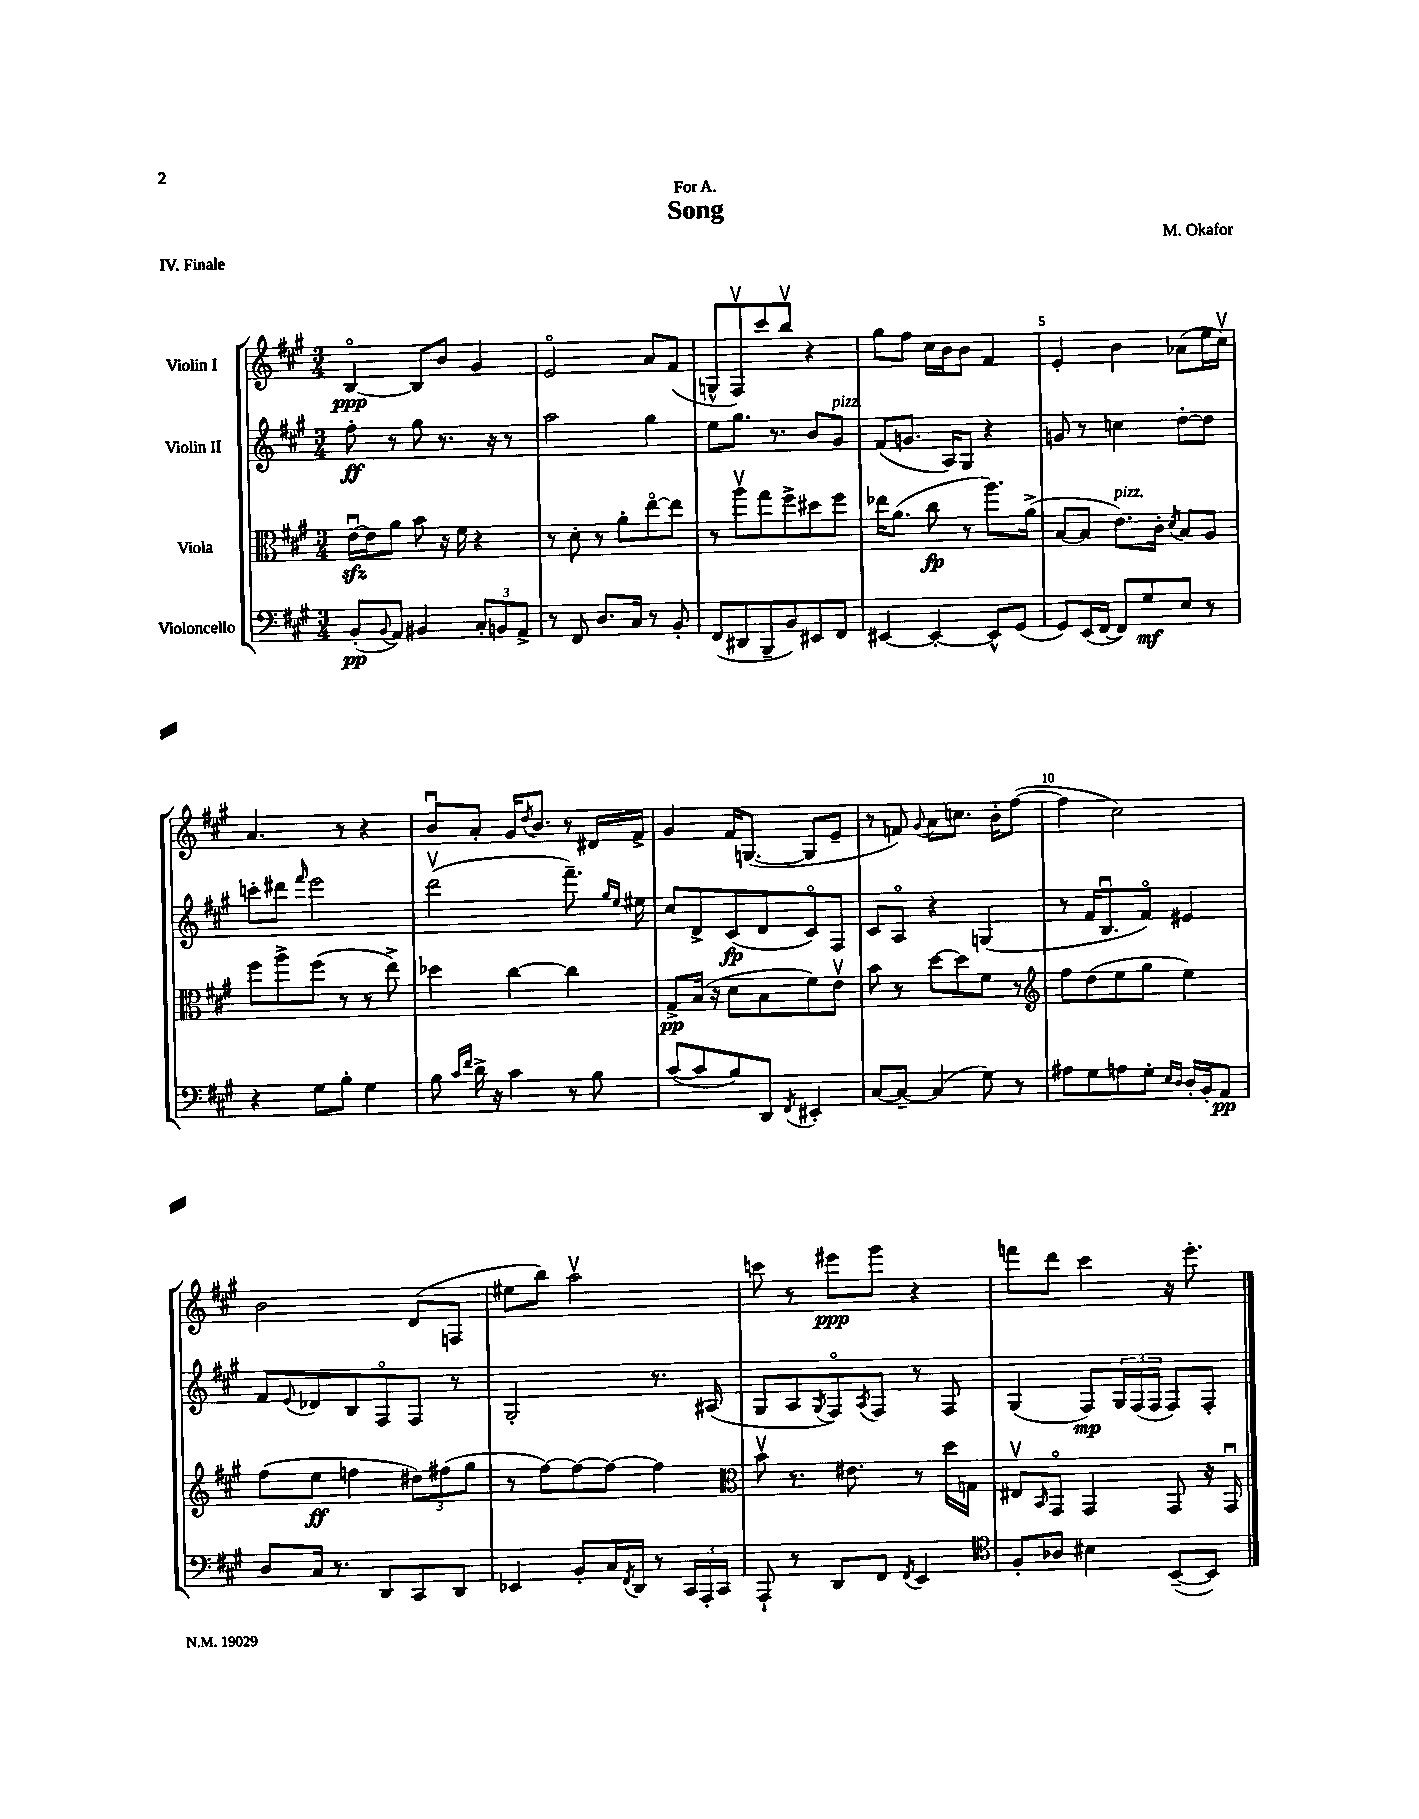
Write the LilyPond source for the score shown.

\header { title = "Song" composer = "M. Okafor" dedication = "For A." piece = "IV. Finale" }
<<
\new StaffGroup <<
\new Staff = "s0" \with { instrumentName = "Violin I" } {
    \clef treble \key a \major \numericTimeSignature \time 3/4
    b4~\flageolet\ppp b8 b'8 gis'4 |
    e'2\flageolet a'8 fis'8( |
    g8-^ fis8\upbow) cis'''8 b''8\upbow r4 |
    gis''8 fis''8 cis''16 b'16 b'8 fis'4 |
    e'4-. b'4 aes'8( e''16 cis''16\upbow) |
    a'4. r8 r4 |
    b'8\downbow a'8-. gis'16 \acciaccatura { d''8 } b'8. r8 dis'16 fis'16-> |
    gis'4 fis'16 g8.~( g8 e'8-- |
    r8 f'8) \appoggiatura { gis'8 } a'8 c''8. b'16-. fis''8~( |
    fis''4 cis''2) |
    b'2 d'8( f8 |
    eis''8 b''8) a''2\upbow |
    c'''8 r8 eis'''8\ppp gis'''8 r4 |
    f'''8 d'''8 cis'''4 r16 e'''8.-. \bar "|." |
}
\new Staff = "s1" \with { instrumentName = "Violin II" } {
    \clef treble \key a \major \numericTimeSignature \time 3/4
    fis''8-.\ff r8 gis''8 r8. r16 r8 |
    a''2 gis''4 |
    e''8 gis''8. r8. b'8 gis'8^\markup { \italic "pizz." } |
    fis'8( g'8. a16) gis8 r4 |
    g'8 r8 c''4 d''8~-. d''8 |
    c'''8-. dis'''8 \grace { fis'''16 } e'''2 |
    d'''2\upbow( fis'''8.--) \grace { gis''16 e''16 } eis''16 |
    cis''8 d'8-> cis'8\fp( d'8 cis'8\flageolet) fis8 |
    cis'8 a8\flageolet r4 g4( |
    r8 fis'16 b8.\downbow fis'8\flageolet) eis'4 |
    fis'8 \appoggiatura { e'8 } des'8 b8 fis8\flageolet fis8 r8 |
    gis2-. r8. ais16( |
    gis8 a8 \acciaccatura { gis8 } fis8\flageolet) \acciaccatura { a8 } fis8 r8 fis8 |
    gis4( fis8\mp) \tuplet 3/2 { gis16 fis16( fis16 } fis8) fis8-. \bar "|." |
}
\new Staff = "s2" \with { instrumentName = "Viola" } {
    \clef alto \key a \major \numericTimeSignature \time 3/4
    e'16~\downbow\sfz e'16 a'8 b'8 r16 fis'16 r4 |
    r8 d'8-. r8 a'8-. e''8~\flageolet e''8 |
    r8 a''8\upbow gis''8 fis''8-> dis''8 fis''8 |
    ees''16 a'8.( cis''8\fp r8 a''8.) a'16->( |
    b8~ b8 e'8.^\markup { \italic "pizz." }) cis'16-. \acciaccatura { d'8 } b8 a8 |
    fis''8 a''8-> fis''8( r8 r8 e''8->) |
    des''4 cis''4~ cis''4 |
    gis8->\pp b16( r16 d'8 b8 fis'8) e'8\upbow |
    b'8 r8 d''8~ d''8 fis'8 r8 |
    \clef treble fis''8 d''8( e''8 gis''8 e''4) |
    fis''8( e''8\ff f''4 \tuplet 3/2 { dis''8) fis''8( gis''8 } |
    r8 fis''8~) fis''8~ fis''8~ fis''4 |
    \clef alto b'8\upbow r8. eis'8. r8 d''16 g16 |
    eis8\upbow \grace { b,16 } gis,8\flageolet gis,4 gis,8 r16 gis,16\downbow \bar "|." |
}
\new Staff = "s3" \with { instrumentName = "Violoncello" } {
    \clef bass \key a \major \numericTimeSignature \time 3/4
    b,8-.\pp( \appoggiatura { b,8 } a,8) bis,4 \tuplet 3/2 { cis8-. b,8 a,8-> } |
    r8 fis,8 d8. cis16 r8 b,8-. |
    fis,8( dis,8 b,,8-- b,8) eis,8 fis,8 |
    eis,4~ eis,4~-. eis,8-^ gis,8( |
    gis,8) e,16( fis,16~ fis,8) gis8\mf e8 r8 |
    r4 gis8 b8-. gis4 |
    b8 \grace { cis'16 fis'16 } d'16-> r16 cis'4 r8 b8 |
    cis'8~( cis'8 b8) d,8 \acciaccatura { fis,8 } eis,4-. |
    cis8~ cis8~-- cis4( gis8) r8 |
    ais8 gis8 a8 gis8-. \grace { e16 d16 } d16-. b,16-. a,8\pp |
    d8 cis16 r8. d,8 cis,8 d,8 |
    ees,4 b,8-. cis16 \acciaccatura { fis,8 } d,16 r8 \tuplet 3/2 { cis,16 a,,16-. cis,16 } |
    a,,8-! r8 d,8 fis,8 \acciaccatura { fis,8 } e,4 |
    \clef tenor fis8-. aes8 bis4 b,8~--( b,8) \bar "|." |
}
>>
>>
\layout { \context { \Score \override BarNumber.break-visibility = ##(#f #t #t) barNumberVisibility = #(every-nth-bar-number-visible 5) } }
